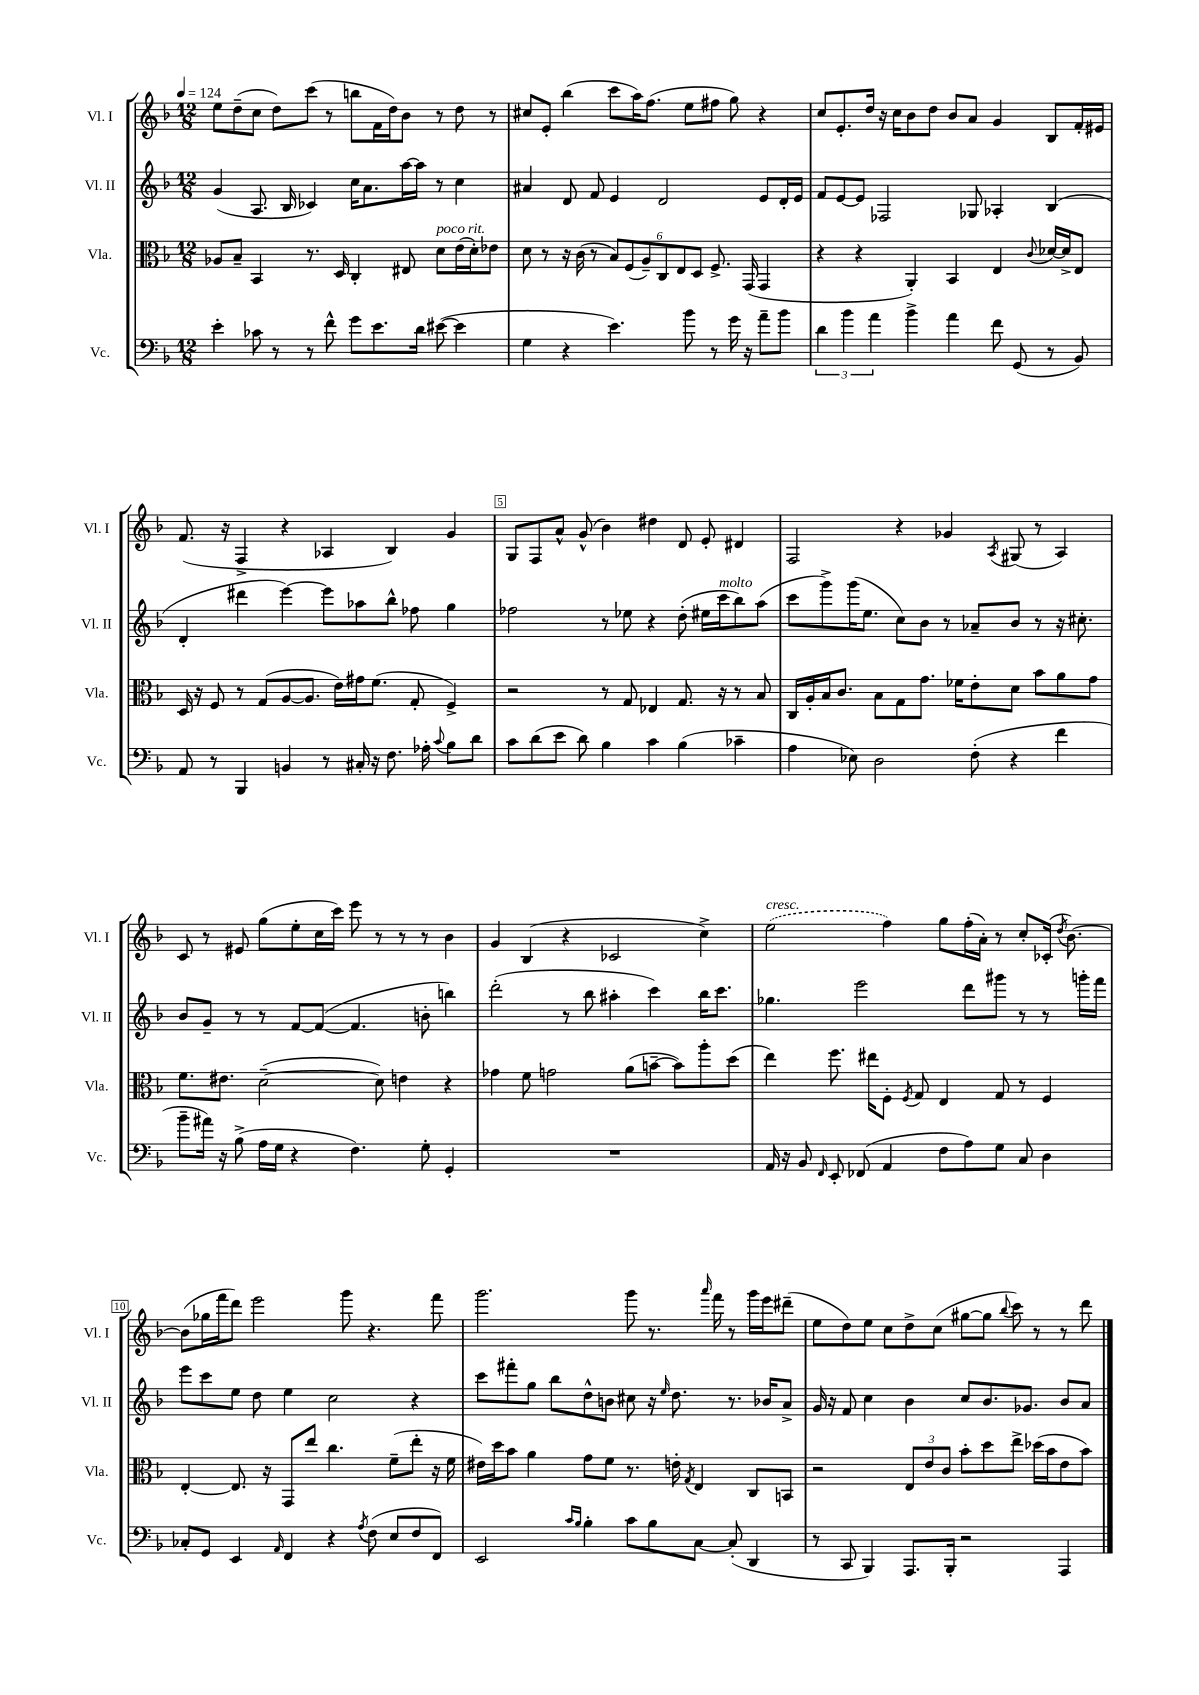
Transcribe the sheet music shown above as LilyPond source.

<<
\new StaffGroup <<
\new Staff = "s0" \with { instrumentName = "Vl. I" shortInstrumentName = "Vl. I" } {
    \clef treble \key f \major \numericTimeSignature \time 12/8 \tempo 4 = 124
    \autoBeamOff e''8[ d''8--( c''8] d''8[) c'''8]( r8 b''8[ f'16 d''16) bes'8] r8 d''8 r8 |
    cis''8[ e'8]-. bes''4( c'''8[ a''16) f''8.]( e''8[ fis''8] g''8) r4 |
    c''8[ e'8.-. d''16] r16 c''16[ bes'8 d''8] bes'8[ a'8] g'4 bes8[ f'16-. eis'16] |
    f'8.( r16 f4-> r4 aes4 bes4) g'4 |
    g8[ f8 a'8]-^ g'8-^( bes'4) dis''4 d'8 e'8-. dis'4 |
    f2 r4 ges'4 \acciaccatura { a8 } gis8( r8 a4) |
    c'8 r8 eis'8 g''8[( e''8-. c''16 c'''16]) e'''8 r8 r8 r8 bes'4 |
    g'4 bes4( r4 ces'2 c''4->) |
    \once \slurDashed e''2^\markup { \italic "cresc." }( f''4) g''8[ f''16-.( a'16]-.) r8 c''8[-. ces'16]-.( \acciaccatura { d''8 } bes'8.~) |
    bes'8[( ges''16 f'''16 d'''8]) e'''2 g'''8 r4. f'''8 |
    g'''2. g'''8 r8. \grace { a'''16 } f'''16 r8 g'''16[ e'''16 dis'''8]--( |
    e''8[ d''8) e''8] c''8[ d''8-> c''8]( gis''8[~ gis''8] \appoggiatura { bes''8 } c'''8) r8 r8 d'''8 \bar "|." |
}
\new Staff = "s1" \with { instrumentName = "Vl. II" shortInstrumentName = "Vl. II" } {
    \clef treble \key f \major \numericTimeSignature \time 12/8
    \autoBeamOff g'4( a8. bes16 ces'4) c''16[ a'8. a''16~ a''16] r8 c''4 |
    ais'4 d'8 f'8 e'4 d'2 e'8[ d'16-. e'16] |
    f'8[ e'8~ e'8] fes2 ges8 aes4-. bes4( |
    d'4-. dis'''4 e'''4~) e'''8[ aes''8 bes''8]-^ fes''8 g''4 |
    fes''2 r8 ees''8 r4 d''8-.( eis''16[ c'''16^\markup { \italic "molto" } bes''8) a''8]( |
    c'''8[ g'''8->) g'''16( e''8.] c''8[) bes'8] r8 aes'8[-- bes'8] r8 r16 cis''8.-. |
    bes'8[ g'8]-- r8 r8 f'8[~ f'8]~( f'4. b'8-. b''4) |
    d'''2-.( r8 bes''8 ais''4-. c'''4) bes''16[ c'''8.] |
    ges''4. e'''2 d'''8[ gis'''8] r8 r8 g'''16[-. f'''16] |
    e'''8[ c'''8 e''8] d''8 e''4 c''2 r4 |
    c'''8[ fis'''8-. g''8] bes''8[ d''8-^ b'8] cis''8 r16 \grace { e''16 } d''8. r8. bes'16[ a'8]-> |
    g'16 r16 f'8 c''4 bes'4 c''8[ bes'8. ges'8.] bes'8[ a'8] \bar "|." |
}
\new Staff = "s2" \with { instrumentName = "Vla." shortInstrumentName = "Vla." } {
    \clef alto \key f \major \numericTimeSignature \time 12/8
    \autoBeamOff aes8[ bes8]-- bes,4 r8. d16 c4-. eis8 d'8[^\markup { \italic "poco rit." } e'16( d'16-.) ees'8] |
    d'8 r8 r16 c'16( r8 \tuplet 6/4 { bes8[) f8( a8--) c8 e8 d8] } f8.-> g,16( g,4 |
    r4 r4 a,4-.) bes,4 e4 \appoggiatura { c'8 } des'16[~ des'16-> e8] |
    d16 r16 f8 r8 g8[( a8~ a8.] e'16[) gis'16 f'8.]( g8-. f4->) |
    r2 r8 g8 ees4 g8. r16 r8 bes8 |
    c16[ a16-. bes16 c'8.] bes8[ g8 g'8.] fes'16[ e'8-. d'8] bes'8[ a'8 g'8] |
    f'8.[ eis'8.] d'2~--( d'8) e'4 r4 |
    ges'4 f'8 g'2 a'8[( b'8]~-- b'8[) a''8-. d''8]( |
    e''4) f''8. eis''16[ f8]-. \acciaccatura { f8 } g8 e4 g8 r8 f4 |
    e4~-. e8. r16 g,8[ e''8] c''4. f'8[--( e''8]-. r16 f'16 |
    eis'16[) d''16 bes'8] a'4 g'8[ f'8] r8. e'16-. \acciaccatura { g8 } e4 c8[ b,8] |
    r2 \tuplet 3/2 { e8[ e'8 c'8] } bes'8[-. d''8 e''8]-> des''16[( bes'16 e'8 bes'8]) \bar "|." |
}
\new Staff = "s3" \with { instrumentName = "Vc." shortInstrumentName = "Vc." } {
    \clef bass \key f \major \numericTimeSignature \time 12/8
    \autoBeamOff e'4-. ces'8 r8 r8 f'8-^ g'8[ e'8. d'16] eis'8~( eis'4 |
    g4 r4 e'4.) bes'8 r8 g'16 r16 a'8[-- bes'8] |
    \tuplet 3/2 { d'4 bes'4 a'4 } bes'4-> a'4 f'8 g,8( r8 bes,8) |
    a,8 r8 bes,,4 b,4 r8 cis16-. r16 f8. aes16-. \appoggiatura { c'8 } bes8[ d'8] |
    c'8[ d'8( e'8] d'8) bes4 c'4 bes4( ces'4-- |
    a4 ees8) d2 f8-.( r4 f'4 |
    bes'8[-- ais'16]) r16 bes8->( a16[ g16] r4 f4.) g8-. g,4-. |
    R1. |
    a,16 r16 bes,8 \grace { f,16 } e,8-. fes,8( a,4 f8[ a8) g8] c8 d4 |
    ces8[-. g,8] e,4 \grace { a,16 } f,4 r4 \acciaccatura { a8 } f8( e8[ f8 f,8]) |
    e,2 \grace { c'16[ bes16] } bes4-. c'8[ bes8 c8]~ c8-.( d,4 |
    r8 c,8 bes,,4) a,,8.[ bes,,16]-. r2 a,,4 \bar "|." |
}
>>
>>
\layout { \context { \Score \override BarNumber.break-visibility = ##(#f #t #t) barNumberVisibility = #(every-nth-bar-number-visible 5) \override BarNumber.stencil = #(make-stencil-boxer 0.1 0.3 ly:text-interface::print) } }
